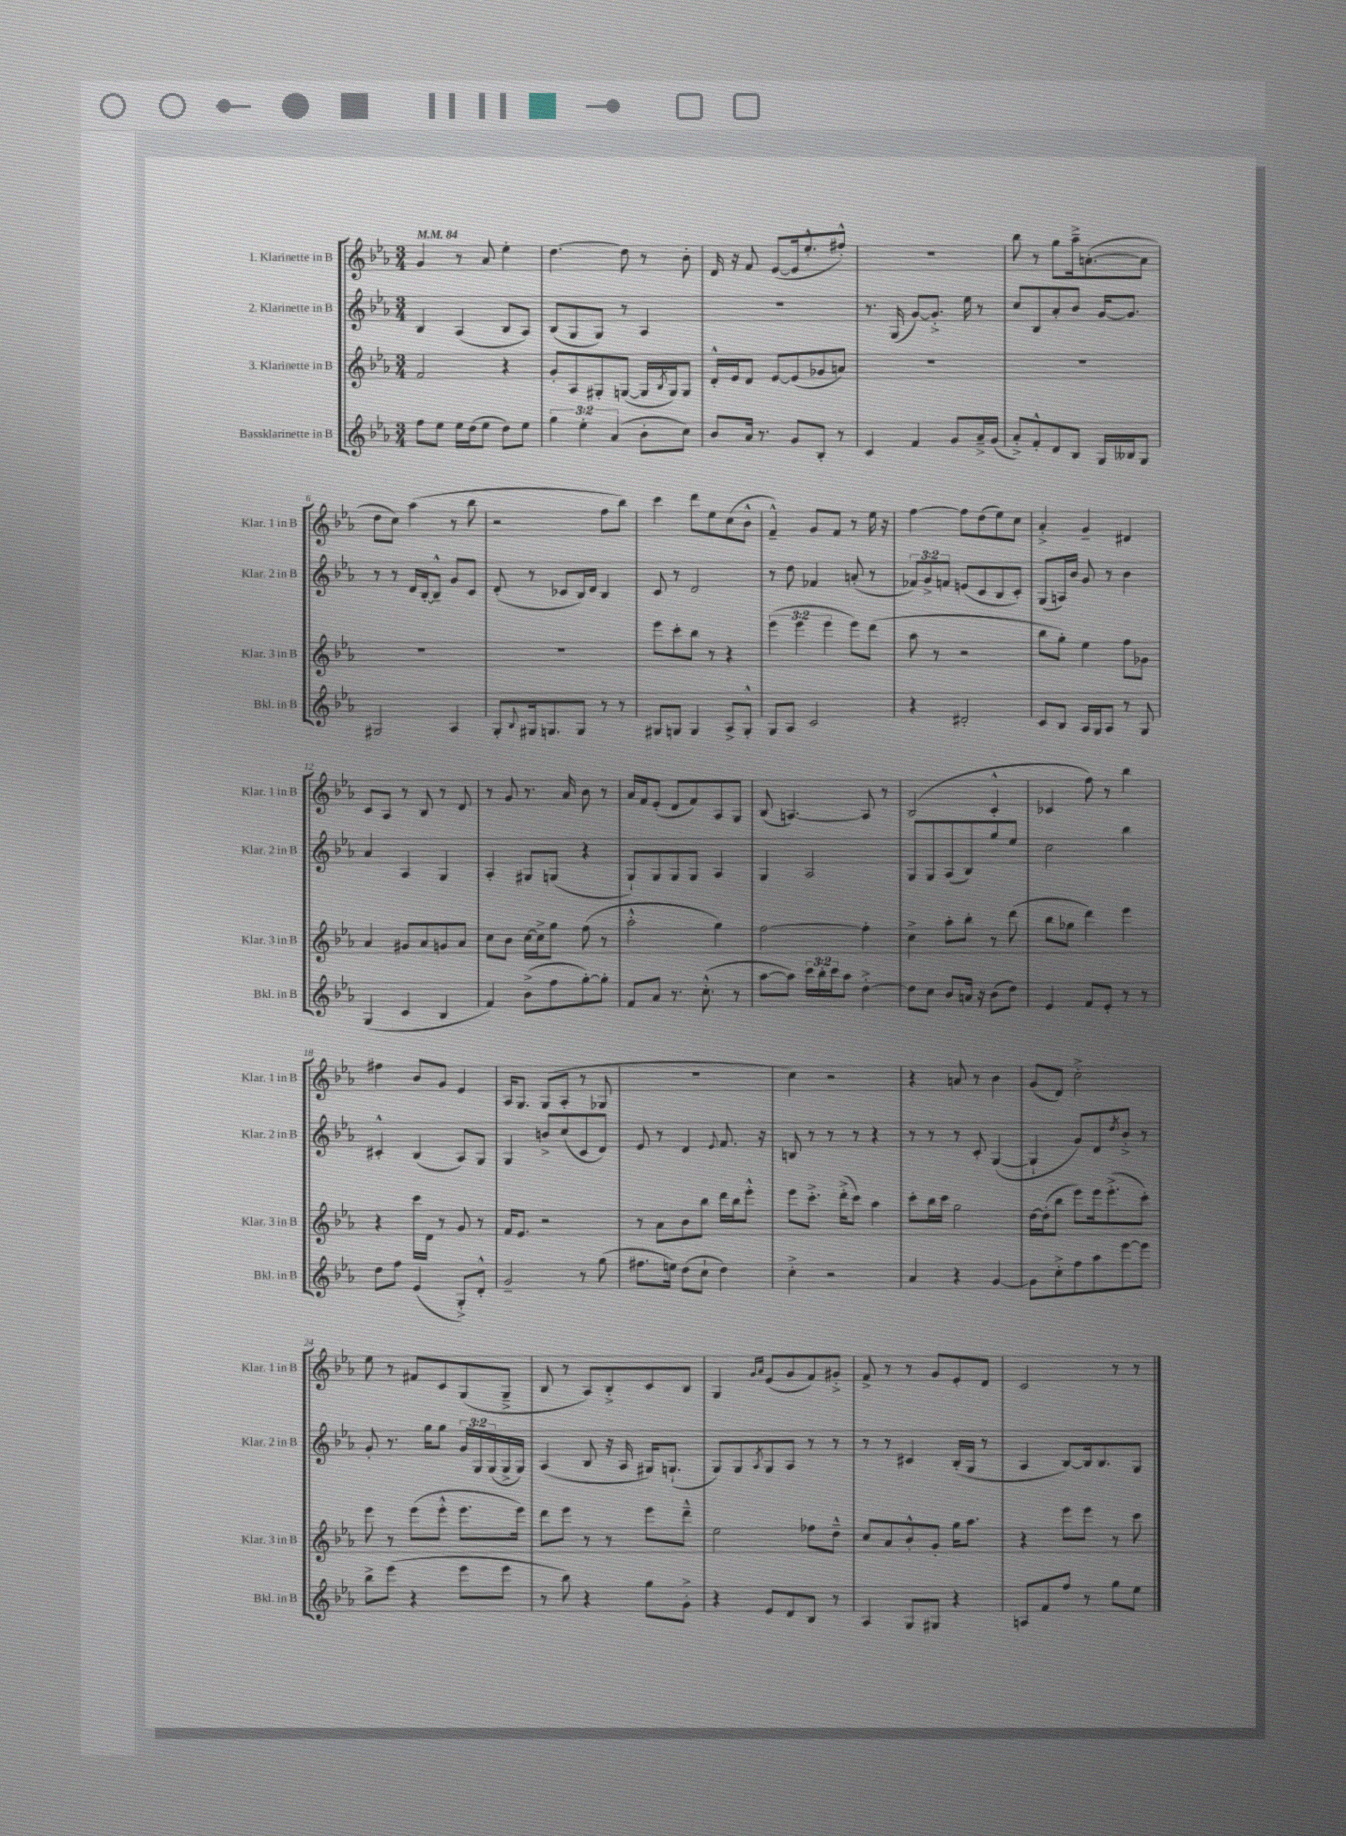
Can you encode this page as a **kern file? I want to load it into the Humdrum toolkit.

**kern	**kern	**kern	**kern
*part4	*part3	*part2	*part1
*staff4	*staff3	*staff2	*staff1
*I"Bassklarinette in B	*I"3. Klarinette in B	*I"2. Klarinette in B	*I"1. Klarinette in B
*I'Bkl. in B	*I'Klar. 3 in B	*I'Klar. 2 in B	*I'Klar. 1 in B
*clefG2	*clefG2	*clefG2	*clefG2
*k[b-e-a-]	*k[b-e-a-]	*k[b-e-a-]	*k[b-e-a-]
*M3/4	*M3/4	*M3/4	*M3/4
*MM84	*MM84	*MM84	*MM84
=1	=1	=1	=1
8ff\L	2f/	4B-/	4g/
8ee-\J	.	.	.
16ee-\LL	.	(4A-/	8r
(16dd\J	.	.	.
8ee-\J	.	.	8a-/
8dd\L)	4r	8B-/L	4ee-'\
8ee-\J	.	8A-/J)	.
=2	=2	=2	=2
6gg\	8g'/L	(8B-/L	[4.dd\
.	8A-/	8G/	.
6ee-'\	.	.	.
.	8G#X'/	8G/J)	.
(6a-/	.	.	.
.	([8Gn/J	8r	8dd\]
8b-'\L	16G/LL]	4A-/	8r
.	8qB-/	.	.
.	16G/J)	.	.
8cc\J)	8G/J	.	8b-'\
=3	=3	=3	=3
8b-/L	16d'^^/LL	2.r	16d/
.	16e-/J	.	16r
16a-/Jk	8d/J	.	8f/
8.r	.	.	.
.	[8e-/L	.	([8e-/L
8g/L	(8e-/]	.	16e-/k]
.	.	.	8.ee-'^^/
8B-'/J	8g-X/	.	.
8r	8an/J)	.	8ff#X'^^/J)
=4	=4	=4	=4
4c/	2.r	8.r	2.r
.	.	(16G/	.
4f/	.	[8g/L)	.
.	.	8.g'^/J]	.
8g/L	.	.	.
.	.	16ee-\	.
16a-~^/L	.	8r	.
(16g/JJ	.	.	.
=5	=5	=5	=5
8a-'^/L)	2.r	8cc/L	8bb-\
8f'^^/	.	8B-/	8r
8d/	.	8a-'/	8gg\L
8B-/J	.	8b-/J	16aa-~^\k
.	.	.	([8.an'\
16G/LL	.	[16g/KL	.
16B--X/J	.	8.g/J]	.
8G/J	.	.	8a\J]
!!LO:LB:g=z
=6	=6	=6	=6
2G#X/	2.r	8r	8dd\L
.	.	8r	8cc\J)
.	.	16d/LL	(4aa-\
.	.	[16B-'/J	.
.	.	8B-~^^/J]	.
4A-/	.	8g/L	8r
.	.	8c/J	8bb-\
=7	=7	=7	=7
8G'/L	2.r	(8d'/	2r
8qqB-/	.	.	.
16G#X/k	.	8r	.
8.Gn/	.	.	.
.	.	8c-X/L	.
8G/J	.	16B-/L)	.
.	.	16d/JJ	.
8r	.	4B-/	8ff\L
8r	.	.	8bb-\J)
=8	=8	=8	=8
8G#X/L	8eee-\L	8c/	4ccc\
8Gn/J	8ccc'\	8r	.
4G/	8bb-\J	2d/	8ddd\L
.	8r	.	8ee-\
8A-^/L	4r	.	(8cc\
8G'^^/J	.	.	8b-^^\J
=9	=9	=9	=9
8G/L	(6eee-\	8r	4f~^^/)
8A-/J	.	8dd\	.
.	6eee-\	.	.
2c/	.	4f-X/	8g/L
.	6eee-\	.	.
.	.	.	8f/J
.	8eee-\L)	(8an'/	8r
.	(8ddd\J	8r	16ee-\
.	.	.	16r
=10	=10	=10	=10
4r	8aa-\	12f-X/L)	[4ff\
.	.	12g^/	.
.	8r	.	.
.	.	12fn/J	.
2d#X'/	2r	(8en/L	8ff\L]
.	.	8c/	(8dd\
.	.	8B-/	8ee-\)
.	.	8c'/J)	8cc\J
=11	=11	=11	=11
8c/L	8bb-\L	(8G/L	4a-'^/
8B-/J	8gg'\J)	16An/L)	.
.	.	16b-/JJ	.
16A-/LL	4ee-\	8g/	4g~/
16G/J	.	.	.
8A-/J	.	8r	.
8r	8ff\L	4b-\	4d#X/
8G/	8g-X\J	.	.
!!LO:LB:g=z
=12	=12	=12	=12
(4G/	4a-/	4a-/	8c/L
.	.	.	8A-/J
4c/	8g#X/L	4A-/	8r
.	8a-/	.	8B-/
4B-/	8gn/	4G/	8r
.	8a-/J	.	8d/
=13	=13	=13	=13
4f/)	8cc\L	4A-'/	8r
.	8b-\J	.	8g/
(8b-^\L	[16cc\LL	8G#X/L	8.r
.	16cc^\J]	.	.
8ff\	8gg\J	(8Gn/J	.
.	.	.	16a-/
[8gg'\)	(8ff\	4r	8b-\
8gg'\J]	8r	.	8r
=14	=14	=14	=14
8f/L	2aa-'^^\	8G`/L)	16a-/LL
.	.	.	16f/J
8a-/J	.	8G/	(8e-'/J
8.r	.	8G/	8d/L
.	.	8G/J	8f/)
(8.cc'^^\	.	.	.
.	4gg\)	4A-/	8A-/
8r	.	.	8G/J
=15	=15	=15	=15
[8aa-\L	[2ff\	4G/	(8B-/
8aa-\J])	.	.	[4.An/)
24ccc\LL	.	2A-/	.
24bb-'\	.	.	.
24ccc\J	.	.	.
8aa-\J	.	.	.
[4dd'^\	4ff'\]	.	8A/]
.	.	.	8r
=16	=16	=16	=16
8dd\L]	4cc^\	8G/L	(2B-/
8cc\J	.	8G/	.
8b-/L	8aa-'\L	(8A-/	.
16an/Jk	8bb-'\J	8B-/)	.
16r	.	.	.
(8b-\L	8r	8gg/	4c'^^/
8dd\J)	(8ddd\	8ee-/J	.
=17	=17	=17	=17
4e-/	8bb-\L	2cc\	4c-X/
.	8gg-X\J	.	.
8f/L	4ddd\)	.	8ff\)
8e-'/J	.	.	8r
8r	4eee-\	4bb-\	4bb-\
8r	.	.	.
!!LO:LB:g=z
=18	=18	=18	=18
8dd\L	4r	4c#X'^^/	4ff#X\
8ff\J	.	.	.
(4e-/	16ccc\LL	(4B-/	8b-/L
.	16d\JJ	.	.
.	8r	.	8g/J
8G'^/L)	8g/	8A-/L)	4e-/
8d'^^/J	8r	8G/J	.
=19	=19	=19	=19
2g~/	16f/KL	4G/	16A-/KL
.	8.e-/J	.	8.G/J
.	2r	8bn^/L	(8G/L
.	.	(8cc/	8A-'/J
8r	.	8c/	8r
(8gg\	.	8d/J)	8G-X/
=20	=20	=20	=20
8.ff#X\L	8r	8e-/	2.r
.	8a-\L	8r	.
16een\Jk)	.	.	.
(8dd\L	8b-\	4d/	.
8cc`\J	8bb-\J	.	.
.	.	8qqe-/	.
4dd\)	16ddd\LL	8.f/	.
.	16bb-\J	.	.
.	8eee-'^^\J	.	.
.	.	16r	.
=21	=21	=21	=21
4cc'^\	8eee-\L	8Bn/	4cc\)
.	8.ccc'^\J	8r	.
2r	.	8r	2r
.	(16ddd'^\KL	.	.
.	8ccc\J)	8r	.
.	4aa-\	4r	.
=22	=22	=22	=22
4a-/	8ccc'\L	8r	4r
.	16bb-\L	8r	.
.	16ccc\JJ	.	.
4r	2gg\	8r	8an/
.	.	8c'/	8r
[4g/	.	([4G/	4b-\
=23	=23	=23	=23
8g\L]	[16dd\LL	4G`/]	(8g/L
.	(16dd'\J]	.	.
8cc'^\	8bb-\J	.	8d/J)
8ff\	8eee-\L)	8g/L)	2cc'^\
8aa-\	16eee-\k	8d/	.
.	(8.eee-'^\	.	.
.	.	8qdd/	.
[8eee-\	.	8b-'^/J	.
8eee-\J]	8ccc'\J)	8r	.
!!LO:LB:g=z
=24	=24	=24	=24
8bb-^\L	8eee-\	8g'/	8ee-\
(8eee-\J	8r	8.r	8r
4r	(8eee-\L	.	8f#X/L
.	.	16gg\KL	.
.	8eee-'^^\J	8gg\J	8c/
8eee-\L	8.eee-\L	24g/LL	(8G/
.	.	24G/	.
.	.	(24G/	.
8eee-\J	.	16G^/	8G~^/J
.	16eee-\Jk)	16G/JJ)	.
=25	=25	=25	=25
8r	8ddd\L	(4A-/	8B-/
8bb-\)	8eee-\J	.	8r
4r	8r	8B-/	8A-/L)
.	8r	16r	8B-'^/
.	.	16A-/	.
8gg\L	8eee-\L	16G#X/KL)	8c/
.	.	(8.Gn`/J	.
8g'^\J	8ddd~^^\J	.	8B-/J
=26	=26	=26	=26
4r	2ee-\	8G/L)	4G/
.	.	8G/	.
.	.	.	16qqg/LL
.	.	8qA-/	16qqa-/JJ
8e-/L	.	8G/	(8e-/L
8d/	.	8A-/J	8g/
8B-/J	8ff-X\L	8r	8f/)
8r	8dd~^^\J	8r	8g#X'^/J
=27	=27	=27	=27
4A-/	8cc/L	8r	8f^/
.	8a-/	8r	8r
8G/L	8b-'^^/	4c#X/	8r
8G#X/J	8g'/J	.	8g/L
4r	16gg\KL	(16B-'/LL	8e-'/
.	8.aa-\J	16G/JJ	.
.	.	8r	8d/J
=28	=28	=28	=28
8An/L	4r	4A-/	2c/
8f/	.	.	.
8ff/J	8eee-\L	[8B-/L)	.
8r	8eee-\J	16B-/k]	.
.	.	8.B-/	.
8gg\L	8r	.	8r
8ee-\J	8ccc\	8G/J	8r
==	==	==	==
*-	*-	*-	*-
